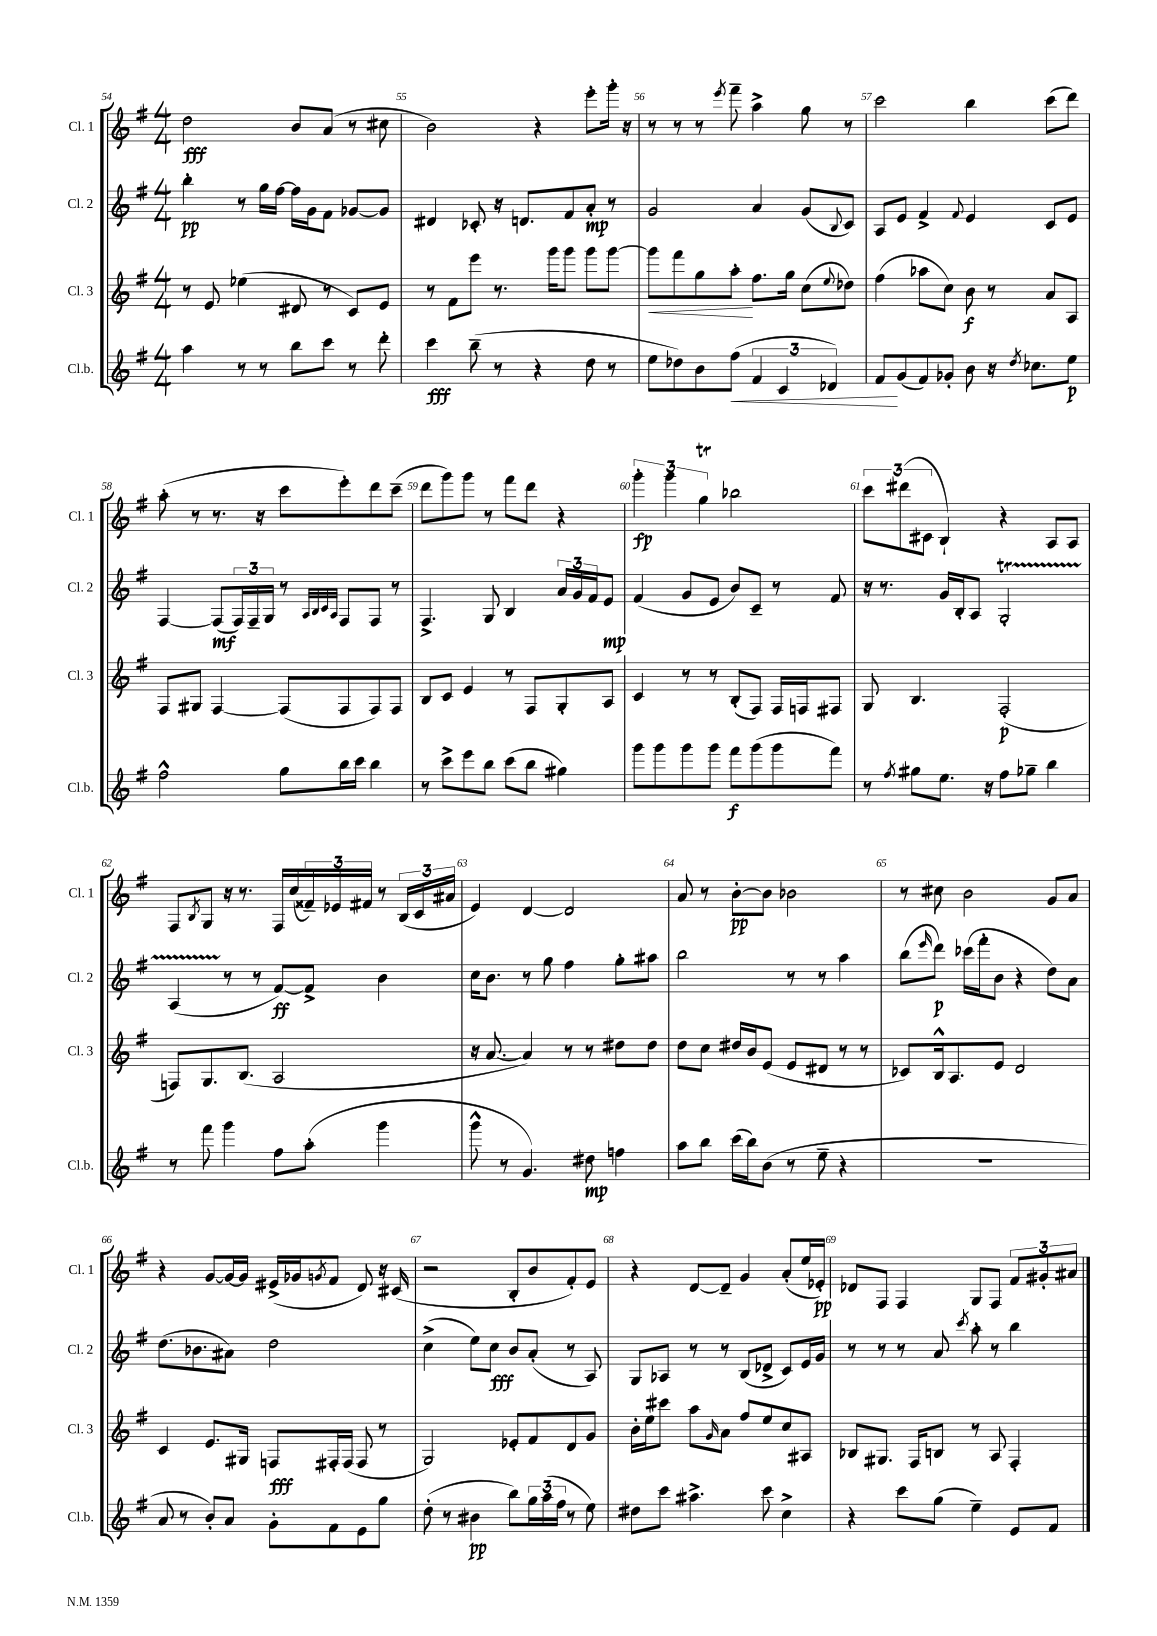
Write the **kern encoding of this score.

**kern	**dynam	**kern	**dynam	**kern	**dynam	**kern	**dynam
*part4	*part4	*part3	*part3	*part2	*part2	*part1	*part1
*staff4	*staff4	*staff3	*staff3	*staff2	*staff2	*staff1	*staff1
*I"Cl.b.	*	*I"Cl. 3	*	*I"Cl. 2	*	*I"Cl. 1	*
*I'Cl.b.	*	*I'Cl. 3	*	*I'Cl. 2	*	*I'Cl. 1	*
*clefG2	*	*clefG2	*	*clefG2	*	*clefG2	*
*k[f#]	*	*k[f#]	*	*k[f#]	*	*k[f#]	*
*M4/4	*	*M4/4	*	*M4/4	*	*M4/4	*
=54	=54	=54	=54	=54	=54	=54	=54
4aa\	.	8r	.	4bb'\	pp	2dd\	fff
.	.	8e/	.	.	.	.	.
8r	.	(4ee-X\	.	8r	.	.	.
8r	.	.	.	16gg\LL	.	.	.
.	.	.	.	[16ff#\JJ	.	.	.
8bb\L	.	8d#X/	.	16ff#\LL]	.	8b/L	.
.	.	.	.	16g\J	.	.	.
8ccc\J	.	8r	.	8f#\J	.	(8a/J	.
8r	.	8c/L)	.	[8g-X/L	.	8r	.
8ddd'\	.	8e/J	.	8g-/J]	.	8cc#X\	.
=55	=55	=55	=55	=55	=55	=55	=55
4ccc\	fff	8r	.	4d#X/	.	2b\)	.
.	.	8f#\L	.	.	.	.	.
(8bb~\	.	8eee\J	.	8c-X'/	.	.	.
8r	.	8.r	.	16r	.	.	.
.	.	.	.	8.dn/L	.	.	.
4r	.	.	.	.	.	4r	.
.	.	16ggg\KL	.	.	.	.	.
.	.	8ggg\J	.	8f#/	.	.	.
8dd\	.	8ggg\L	.	8a'/J	mp	8eee'\L	.
8r	.	[8ggg\J	.	8r	.	16ggg'\Jk	.
.	.	.	.	.	.	16r	.
=56	=56	=56	=56	=56	=56	=56	=56
!	!	!	!LO:HP:b	!	!	!	!
8ee\L	.	8ggg\L]	<	2g/	.	8r	.
8dd-X\)	.	8fff#\	.	.	.	8r	.
8b\	.	8gg\	.	.	.	8r	.
.	.	.	.	.	.	8qeee/	.
!	!LO:HP:b	!	!	!	!	!	!
(8ff#\J	<	8aa'\J	.	.	.	8fff#~\	.
6f#/	.	8.ff#\L	[	4a/	.	4aa^\	.
6c/	.	.	.	.	.	.	.
.	.	16gg\Jk	.	.	.	.	.
.	.	(8cc\L	.	(8g/L	.	8gg\	.
6d-X/)	.	.	.	.	.	.	.
.	.	8qqee/	.	8qqB/	.	.	.
.	.	8dd-X\J)	.	8c/J)	.	8r	.
=57	=57	=57	=57	=57	=57	=57	=57
8f#/L	.	(4ff#\	.	8A/L	.	2ccc\	.
(8g/	[	.	.	8e/J	.	.	.
8f#/)	.	8aa-X\L	.	4f#^/	.	.	.
8g-X'/J	.	8cc\J)	.	.	.	.	.
.	.	.	.	8qqf#/	.	.	.
8b\	.	8b\	f	4e/	.	4bb\	.
16r	.	8r	.	.	.	.	.
8qdd/	.	.	.	.	.	.	.
8.cc-X\L	.	.	.	.	.	.	.
.	.	8a/L	.	8c/L	.	(8ccc\L	.
8ee\J	p	8A/J	.	8e/J	.	8ddd\J)	.
!!LO:LB:g=z
=58	=58	=58	=58	=58	=58	=58	=58
2ff#^^\	.	8F#/L	.	[4F#/	.	(8aa'\	.
.	.	8G#X/J	.	.	.	8r	.
.	.	[4F#/	.	(8F#/L]	mf	8.r	.
.	.	.	.	24F#/L)	.	.	.
.	.	.	.	24F#~/	.	.	.
.	.	.	.	.	.	16r	.
.	.	.	.	24G/JJ	.	.	.
8gg\L	.	(8F#/L]	.	8r	.	8ccc\L	.
.	.	.	.	32qqA/LLL	.	.	.
.	.	.	.	32qqB/	.	.	.
.	.	.	.	32qqc/	.	.	.
.	.	.	.	32qqA/JJJ	.	.	.
16bb\L	.	8F#/	.	8F#/L	.	8eee'\)	.
16ccc\JJ	.	.	.	.	.	.	.
4bb\	.	8F#/)	.	8F#/J	.	8ddd\	.
.	.	8F#/J	.	8r	.	(8ccc~\J	.
=59	=59	=59	=59	=59	=59	=59	=59
8r	.	8B/L	.	4.F#^/	.	8ddd\L	.
8ccc^\L	.	8c/J	.	.	.	8ggg\)	.
8eee\	.	4e/	.	.	.	8ggg\J	.
8bb\J	.	.	.	8G/	.	8r	.
(8ccc\L	.	8r	.	4B/	.	8fff#\L	.
8bb\J	.	8F#/L	.	.	.	8ddd\J	.
4gg#X\)	.	8G'/	.	24a/LL	.	4r	.
.	.	.	.	24g/	.	.	.
.	.	.	.	24f#/J	.	.	.
.	.	8A/J	.	8e/J	mp	.	.
=60	=60	=60	=60	=60	=60	=60	=60
8ggg\L	.	4c/	.	(4f#/	.	6ggg'\	fp
8ggg\	.	.	.	.	.	.	.
.	.	.	.	.	.	6ggg\	.
8ggg\	.	8r	.	8g/L	.	.	.
.	.	.	.	.	.	6ggT\	.
8ggg\J	.	8r	.	8e/J	.	.	.
8fff#\L	f	(8B'/L	.	8b/L)	.	2bb-X\	.
(8ggg\	.	8F#/J)	.	8c~/J	.	.	.
8ggg\	.	16F#/LL	.	8r	.	.	.
.	.	16Fn/J	.	.	.	.	.
8fff#\J)	.	8F#X/J	.	8f#/	.	.	.
=61	=61	=61	=61	=61	=61	=61	=61
8r	.	8G/	.	16r	.	12ccc\L	.
.	.	.	.	8.r	.	.	.
.	.	.	.	.	.	(12ddd#X\	.
8qff#/	.	.	.	.	.	.	.
8gg#X\L	.	4.B/	.	.	.	.	.
.	.	.	.	.	.	12c#X\J	.
8.ee\J	.	.	.	16g/LL	.	4B`/)	.
.	.	.	.	16B'/J	.	.	.
.	.	.	.	8A/J	.	.	.
16r	.	.	.	.	.	.	.
8ff#\L	.	(2F#'/	p	2GT'/	.	4r	.
8gg-X~\J	.	.	.	.	.	.	.
4bb\	.	.	.	.	.	8A/L	.
.	.	.	.	.	.	8A/J	.
!!LO:LB:g=z
=62	=62	=62	=62	=62	=62	=62	=62
8r	.	8Fn/L)	.	(4ATTT/	.	8F#/L	.
.	.	.	.	.	.	8qB/	.
8fff#\	.	8.G/	.	.	.	8G/J	.
4ggg\	.	.	.	8r	.	16r	.
.	.	(8.B/J	.	.	.	8.r	.
.	.	.	.	8r	.	.	.
8ff#\L	.	2A/	.	[8f#/L)	ff	16F#/LL	.
.	.	.	.	.	.	(16cc/	.
(8aa'\J	.	.	.	8f#^/J]	.	24f##X~/)	.
.	.	.	.	.	.	24e-X/	.
.	.	.	.	.	.	24f#X/JJ	.
4ggg\	.	.	.	4b\	.	8r	.
.	.	.	.	.	.	(24B/LL	.
.	.	.	.	.	.	24c/	.
.	.	.	.	.	.	24a#X/JJ	.
=63	=63	=63	=63	=63	=63	=63	=63
8ggg^^\	.	16r	.	16cc\KL	.	4e/)	.
.	.	[8.a/	.	8.b\J	.	.	.
8r	.	.	.	.	.	.	.
4.g/)	.	4a/])	.	8r	.	[4d/	.
.	.	.	.	8gg\	.	.	.
.	.	8r	.	4ff#\	.	2d/]	.
8dd#X\	mp	8r	.	.	.	.	.
4ffn\	.	8dd#X\L	.	8gg'\L	.	.	.
.	.	8dd#\J	.	8aa#X\J	.	.	.
=64	=64	=64	=64	=64	=64	=64	=64
8aa\L	.	8dd\L	.	2bb\	.	8a/	.
8bb\J	.	8cc\J	.	.	.	8r	.
(16ccc\LL	.	16dd#X/LL	.	.	.	[8b'\L	pp
16bb\J)	.	16b/J	.	.	.	.	.
(8b\J	.	(8e/J	.	.	.	8b\J]	.
8r	.	8e/L	.	8r	.	2b-X\	.
8ee~\	.	8d#X/J	.	8r	.	.	.
4r	.	8r	.	4aa\	.	.	.
.	.	8r	.	.	.	.	.
=65	=65	=65	=65	=65	=65	=65	=65
1r	.	8c-X/L)	.	(8bb\L	.	8r	.
.	.	.	.	16qqeee/	.	.	.
.	.	16B^^/k	.	8ddd\J)	p	8cc#X\	.
.	.	8.A/	.	.	.	.	.
.	.	.	.	(16ccc-X\LL	.	2b\	.
.	.	.	.	16fff#'\J	.	.	.
.	.	8e/J	.	8b\J	.	.	.
.	.	2d/	.	4r	.	.	.
.	.	.	.	8dd\L)	.	8g/L	.
.	.	.	.	8a\J	.	8a/J	.
!!LO:LB:g=z
=66	=66	=66	=66	=66	=66	=66	=66
8a/	.	4c/	.	(8.dd\L	.	4r	.
8r	.	.	.	.	.	.	.
.	.	.	.	8.b-X\	.	.	.
8b'/L)	.	8.e/L	.	.	.	[8g/L	.
8a/J	.	.	.	8a#X\J)	.	16g/L_	.
.	.	16G#X/Jk	.	.	.	16g/JJ]	.
8g'\L	.	8Fn/L	fff	2dd\	.	(16e#X^/LL	.
.	.	.	.	.	.	16g-X/J	.
.	.	.	.	.	.	8qgn/	.
8f#\	.	16F#X'/L	.	.	.	8f#/J	.
.	.	(16F#/JJ	.	.	.	.	.
8e\	.	8F#/	.	.	.	8d/)	.
8gg\J	.	8r	.	.	.	16r	.
.	.	.	.	.	.	(16c#X/	.
=67	=67	=67	=67	=67	=67	=67	=67
(8dd'\	.	2G/)	.	(4cc^\	.	2r	.
8r	.	.	.	.	.	.	.
4b#X\	pp	.	.	8ee\L)	.	.	.
.	.	.	.	8cc\J	fff	.	.
8bb\L)	.	8e-X'/L	.	8b/L	.	8B'/L	.
24gg\L	.	8f#/	.	(8a'/J	.	8b/	.
(24aa\	.	.	.	.	.	.	.
24ff#\JJ	.	.	.	.	.	.	.
8r	.	8d/	.	8r	.	8f#'/)	.
8ee\)	.	8g/J	.	8A/)	.	8e/J	.
=68	=68	=68	=68	=68	=68	=68	=68
8dd#X\L	.	16b'\LL	.	8G/L	.	4r	.
.	.	16ee\J	.	.	.	.	.
8ccc\J	.	8ccc#X\J	.	8A-X/J	.	.	.
4.aa#X^\	.	8aa\L	.	8r	.	[8d/L	.
.	.	16qqg/	.	.	.	.	.
.	.	8a\J	.	8r	.	8d~/J]	.
.	.	8ff#/L	.	(8B/L	.	4g/	.
8ccc\	.	8ee/	.	8d-X^/J	.	.	.
4cc^\	.	8cc/	.	8c/L)	.	(8a'/L	.
.	.	8A#X/J	.	16e/L	.	16ee/L	.
.	.	.	.	16g/JJ	.	16e-X'/JJ)	pp
=69	=69	=69	=69	=69	=69	=69	=69
4r	.	8B-X/L	.	8r	.	8d-X/L	.
.	.	8.G#X/J	.	8r	.	8F#/J	.
8ccc\L	.	.	.	8r	.	4F#/	.
.	.	16F#/KL	.	.	.	.	.
(8gg\J	.	8Bn/J	.	8a/	.	.	.
.	.	.	.	8qccc/	.	.	.
4ee~\)	.	8r	.	8aa'\	.	8G/L	.
.	.	8A/	.	8r	.	8F#/J	.
8e/L	.	4F#'/	.	4bb\	.	12f#/L	.
.	.	.	.	.	.	12g#X'/	.
8f#/J	.	.	.	.	.	.	.
.	.	.	.	.	.	12a#X/J	.
==	==	==	==	==	==	==	==
*-	*-	*-	*-	*-	*-	*-	*-
